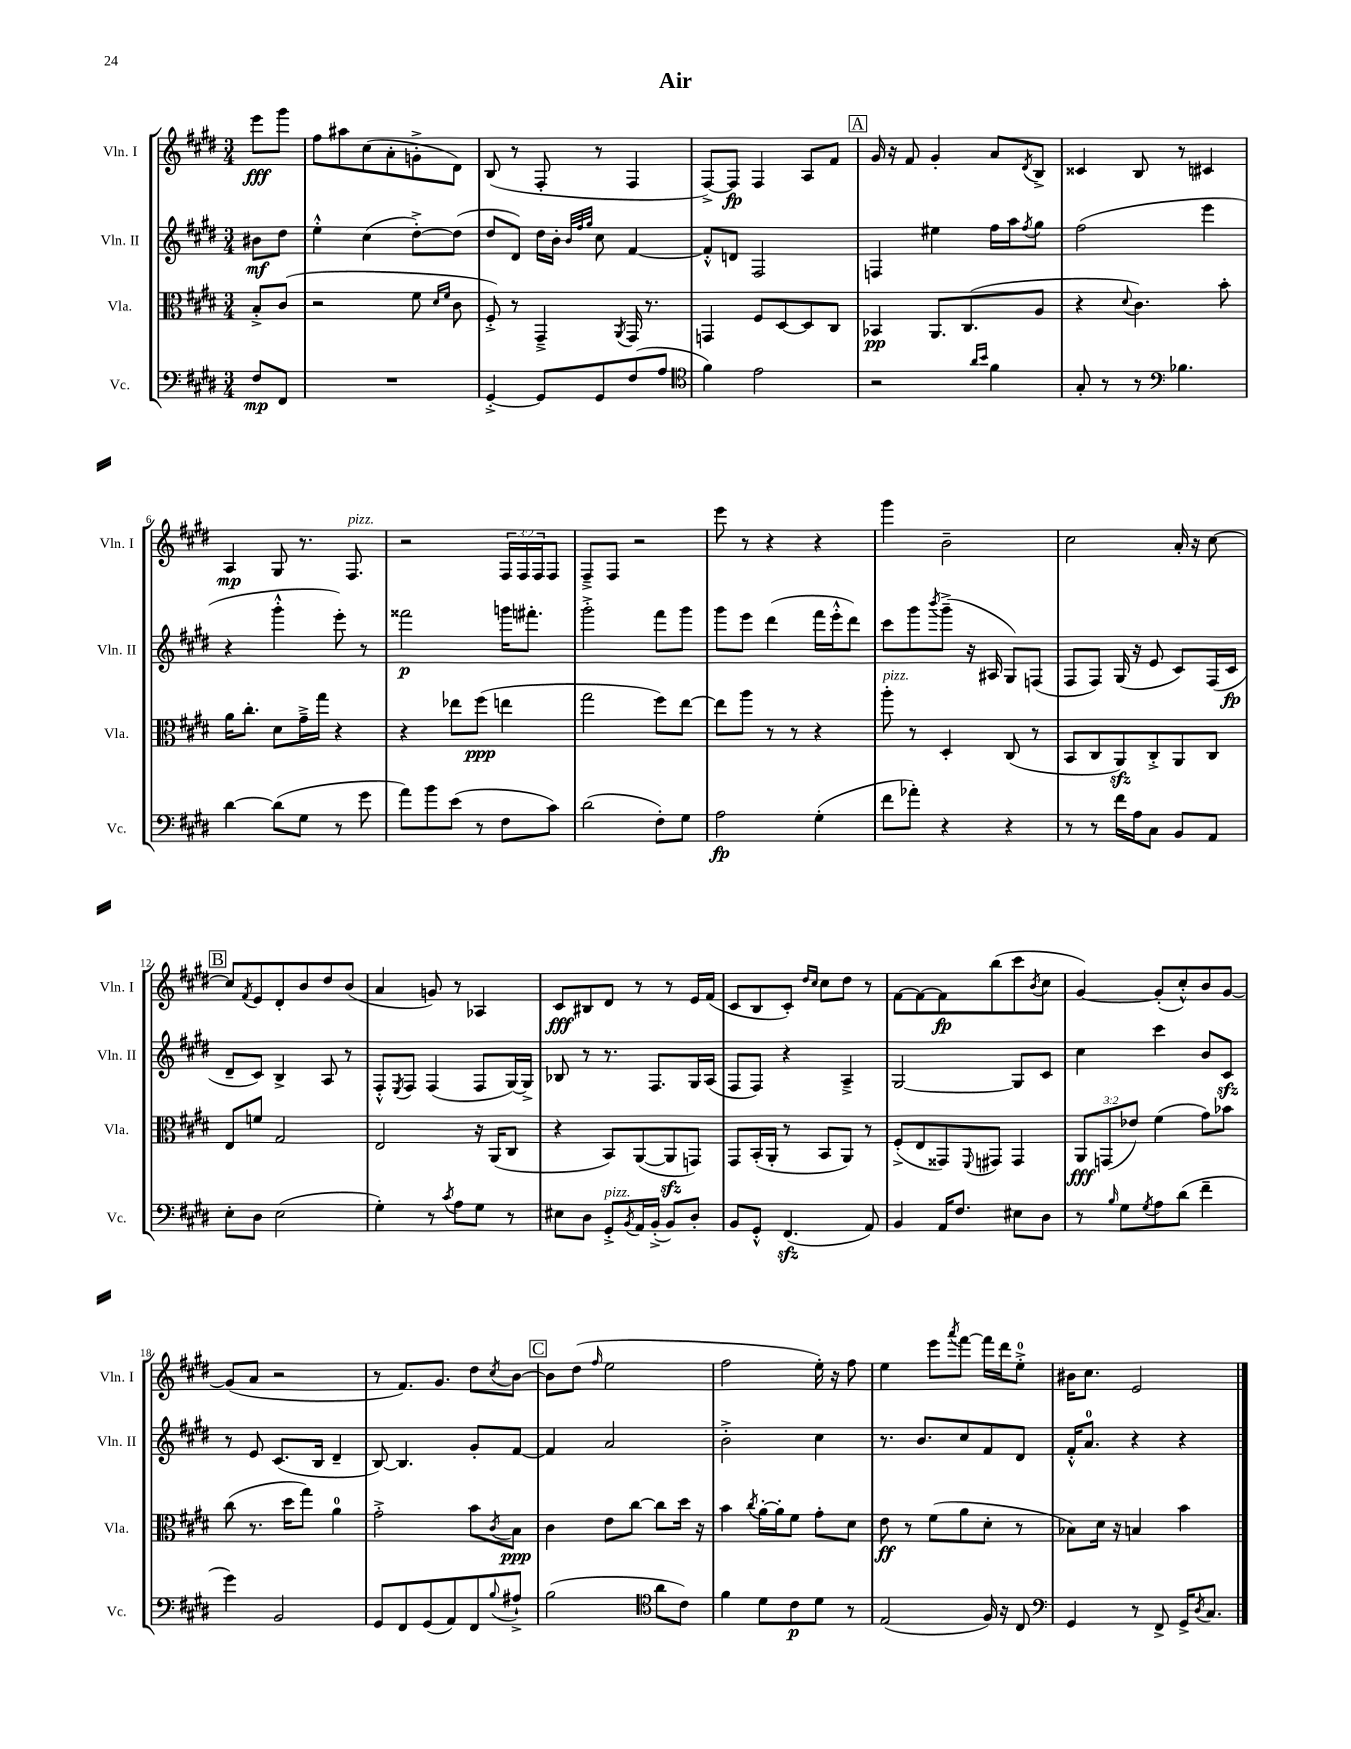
\header { title = "Air" }
<<
\new StaffGroup <<
\new Staff = "s0" \with { instrumentName = "Vln. I" shortInstrumentName = "Vln. I" } {
    \clef treble \key e \major \numericTimeSignature \time 3/4 \override Staff.TupletNumber.text = #tuplet-number::calc-fraction-text \partial 4
    e'''8\fff gis'''8 |
    fis''8 ais''8 cis''8( a'8-. g'8-.-> dis'8) |
    b8( r8 fis8-. r8 fis4 |
    fis8~->) fis8\fp fis4 a8 fis'8 |
    \mark \markup { \box "A" } gis'16 r16 fis'8 gis'4-. a'8 \acciaccatura { dis'8 } b8-> |
    cisis'4 b8 r8 cis'4 |
    a4\mp gis8 r8. fis8.^\markup { \italic "pizz." } |
    r2 \tuplet 3/2 { fis16 fis16 fis16 } fis8 |
    fis8---> fis8 r2 |
    e'''8 r8 r4 r4 |
    gis'''4 b'2-- |
    cis''2 a'16-. r16 cis''8~ |
    \mark \markup { \box "B" } cis''8 \acciaccatura { fis'8 } e'8 dis'8-. b'8 dis''8 b'8( |
    a'4 g'8) r8 aes4 |
    cis'8\fff bis8 dis'8 r8 r8 e'16 fis'16( |
    cis'8 b8 cis'8-.) \grace { dis''16 cis''16 } cis''8 dis''8 r8 |
    fis'8~ fis'8~ fis'8\fp b''8( cis'''8 \acciaccatura { b'8 } cis''8 |
    gis'4~) gis'8-.( cis''8-.-^) b'8 gis'8~ |
    gis'8( a'8 r2 |
    r8 fis'8.) gis'8. dis''8 \acciaccatura { cis''8 } b'8~ |
    \mark \markup { \box "C" } b'8 dis''8( \grace { fis''16 } e''2 |
    fis''2 e''16-.) r16 fis''8 |
    e''4 e'''8 \acciaccatura { a'''8 } fis'''8~ fis'''16 dis'''16 e''8-0-.-> |
    bis'16 cis''8. e'2 \bar "|." |
}
\new Staff = "s1" \with { instrumentName = "Vln. II" shortInstrumentName = "Vln. II" } {
    \clef treble \key e \major \numericTimeSignature \time 3/4 \partial 4
    bis'8\mf dis''8 |
    e''4-.-^ cis''4( dis''8~-.->) dis''8( |
    dis''8 dis'8) dis''16 b'16-. \grace { b'32 fis''32 gis''32 } cis''8 fis'4~ |
    fis'8-.-^ d'8 fis2 |
    \mark \markup { \box "A" } f4 eis''4 fis''16 a''16 \acciaccatura { fis''8 } gis''8 |
    fis''2( e'''4 |
    r4 gis'''4-.-^ e'''8-.) r8 |
    fisis'''2\p g'''16 fis'''8.-. |
    gis'''2-.-> fis'''8 gis'''8 |
    gis'''8 e'''8 dis'''4( fis'''16 e'''16-.-^ dis'''8) |
    cis'''8 gis'''8 \acciaccatura { b'''8 } gis'''8--->( r16 ais16 gis8) f8( |
    fis8 fis8) gis16( r16 e'8 cis'8) fis16( cis'16\fp |
    \mark \markup { \box "B" } dis'8-- cis'8) b4-> a8 r8 |
    fis8-.-^ \acciaccatura { e8 } fis8 fis4( fis8 gis16~) gis16-> |
    bes8 r8 r8. fis8. gis16 a16( |
    fis8 fis8) r4 a4---> |
    gis2~ gis8 cis'8 |
    cis''4 cis'''4 b'8 cis'8\sfz |
    r8 e'8 cis'8.( b16 dis'4-- |
    b8~) b4. gis'8-. fis'8~ |
    \mark \markup { \box "C" } fis'4 a'2 |
    b'2-.-> cis''4 |
    r8. b'8. cis''8 fis'8 dis'8 |
    fis'16-.-^ a'8.-0 r4 r4 \bar "|." |
}
\new Staff = "s2" \with { instrumentName = "Vla." shortInstrumentName = "Vla." } {
    \clef alto \key e \major \numericTimeSignature \time 3/4 \override Staff.TupletNumber.text = #tuplet-number::calc-fraction-text \partial 4
    b8-.-> cis'8( |
    r2 fis'8 \grace { dis'16 fis'16 } cis'8 |
    fis8-.->) r8 gis,4---> \acciaccatura { a,8 } gis,16 r8. |
    g,4 fis8 dis8~ dis8 cis8 |
    \mark \markup { \box "A" } bes,4\pp a,8. cis8.( a8 |
    r4 \appoggiatura { dis'8 } cis'4.) b'8-. |
    a'16 cis''8.-. dis'8 gis'16---> gis''16 r4 |
    r4 ees''8 fis''8\ppp( e''4 |
    gis''2 fis''8) e''8~ |
    e''8 a''8 r8 r8 r4 |
    a''8-.^\markup { \italic "pizz." } r8 dis4-. cis8( r8 |
    b,8 cis8 a,8\sfz) cis8-.-> a,8 cis8 |
    \mark \markup { \box "B" } e8 f'8 gis2 |
    e2 r16 a,16( cis8 |
    r4 b,8) a,8~( a,8\sfz g,8) |
    gis,8 b,16-.( a,16-. r8 b,8 a,8) r8 |
    fis8-.->( e8 gisis,8) \appoggiatura { fis,8 } gis,8 gis,4 |
    \tuplet 3/2 { a,8\fff g,8( ees'8) } fis'4( gis'8) bes'8 |
    cis''8( r8. dis''16 gis''8) a'4-0 |
    gis'2-.-> b'8 \acciaccatura { cis'8 } b8\ppp |
    \mark \markup { \box "C" } cis'4 e'8 cis''8~ cis''8 dis''16 r16 |
    b'4 \acciaccatura { cis''8 } a'16~-. a'16-. fis'8 gis'8-. dis'8 |
    e'8\ff r8 fis'8( a'8 dis'8-. r8 |
    bes8) dis'16 r16 b4 b'4 \bar "|." |
}
\new Staff = "s3" \with { instrumentName = "Vc." shortInstrumentName = "Vc." } {
    \clef bass \key e \major \numericTimeSignature \time 3/4 \partial 4
    fis8\mp fis,8 |
    R2. |
    gis,4~-.-> gis,8 gis,8 fis8( a8 |
    \clef tenor fis'4) e'2 |
    \mark \markup { \box "A" } r2 \grace { a'16 b'16 } fis'4 |
    gis8-. r8 r8 \clef bass bes4. |
    dis'4~ dis'8( gis8 r8 gis'8 |
    a'8) b'8 e'8( r8 fis8 cis'8) |
    dis'2( fis8-.) gis8 |
    a2\fp gis4-.( |
    fis'8 aes'8-.) r4 r4 |
    r8 r8 fis'16 a16 cis8 b,8 a,8 |
    \mark \markup { \box "B" } e8-. dis8 e2( |
    gis4-.) r8 \acciaccatura { cis'8 } a8 gis8 r8 |
    eis8 dis8 gis,8-.->^\markup { \italic "pizz." } \acciaccatura { b,8 } a,16 b,16-.->( b,8) dis8-. |
    b,8 gis,8-.-^ fis,4.\sfz( a,8) |
    b,4 a,16 fis8. eis8 dis8 |
    r8 \grace { b16 } gis8 \acciaccatura { gis8 } a8 dis'8( fis'4-- |
    gis'4) b,2 |
    gis,8 fis,8 gis,8( a,8) fis,8 \appoggiatura { b8 } ais8-!-> |
    \mark \markup { \box "C" } b2( \clef tenor a'8 cis'8) |
    fis'4 dis'8 cis'8\p dis'8 r8 |
    e2( fis16) r16 cis8 |
    \clef bass gis,4 r8 fis,8-> gis,16-> \acciaccatura { dis8 } cis8. \bar "|." |
}
>>
>>
